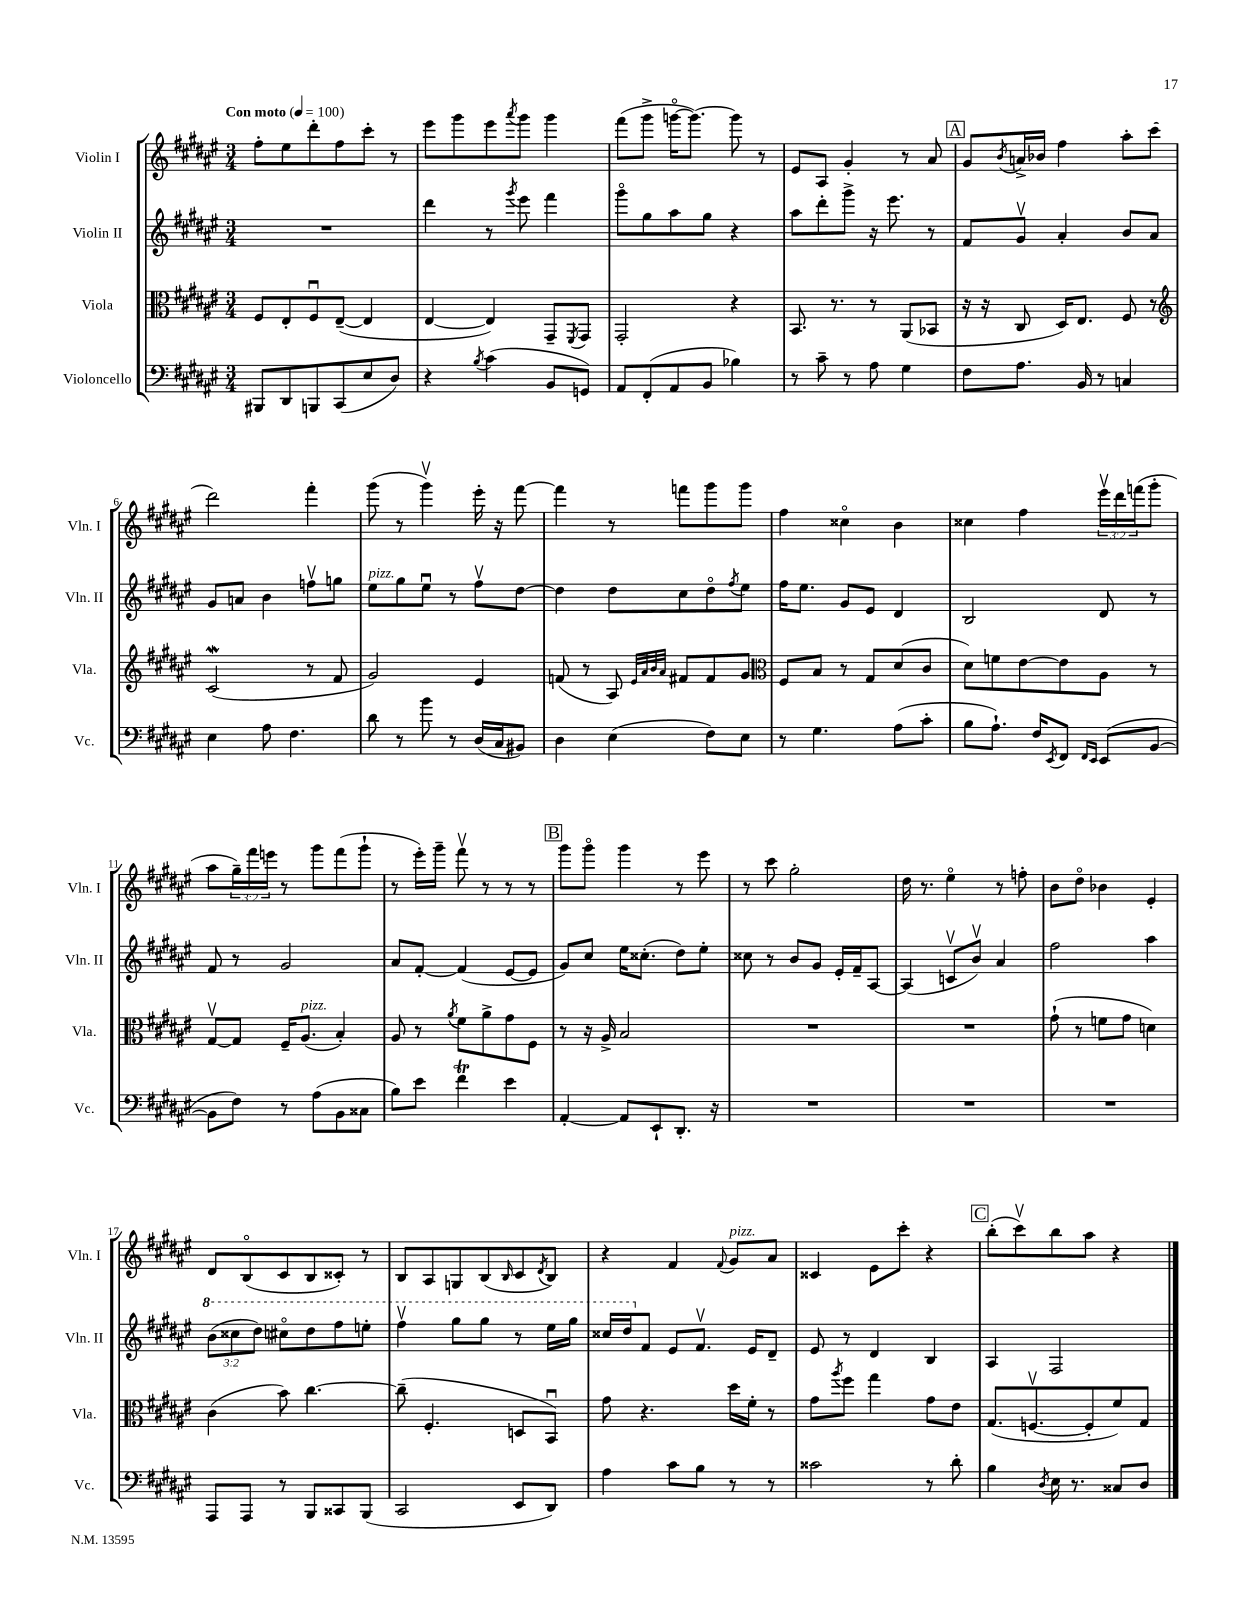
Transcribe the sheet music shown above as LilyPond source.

<<
\new StaffGroup <<
\new Staff = "s0" \with { instrumentName = "Violin I" shortInstrumentName = "Vln. I" } {
    \clef treble \key fis \major \numericTimeSignature \time 3/4 \override Staff.TupletNumber.text = #tuplet-number::calc-fraction-text \tempo "Con moto" 4 = 100
    fis''8-. eis''8 dis'''8-. fis''8 cis'''8-. r8 |
    eis'''8 gis'''8 eis'''8 \acciaccatura { ais'''8 } gis'''8 gis'''4 |
    fis'''8( gis'''8-> g'''16~\flageolet g'''8.~) g'''8 r8 |
    eis'8 ais8 gis'4-. r8 ais'8 |
    \mark \markup { \box "A" } gis'8 \acciaccatura { b'8 } a'16-> bes'16 fis''4 ais''8-. cis'''8( |
    dis'''2) fis'''4-. |
    gis'''8( r8 gis'''4\upbow) eis'''16-. r16 fis'''8~ |
    fis'''4 r8 f'''8 gis'''8 gis'''8 |
    fis''4 cisis''4\flageolet b'4 |
    cisis''4 fis''4 \tuplet 3/2 { eis'''16\upbow dis'''16 f'''16( } gis'''8-. |
    ais''8 \tuplet 3/2 { gis''16--) fis'''16 e'''16 } r8 gis'''8 fis'''8( gis'''8-! |
    r8 eis'''16-.) gis'''16-- fis'''8\upbow r8 r8 r8 |
    \mark \markup { \box "B" } gis'''8 gis'''8\flageolet gis'''4 r8 eis'''8 |
    r8 cis'''8 gis''2-. |
    dis''16 r8. eis''4\flageolet r8 f''8-. |
    b'8 dis''8\flageolet bes'4 eis'4-. |
    dis'8 b8\flageolet( cis'8 b8 cisis'8-.) r8 |
    b8 ais8 g8 b8( \grace { b16 } cis'8 \acciaccatura { dis'8 } b8) |
    r4 fis'4 \appoggiatura { fis'8 } gis'8^\markup { \italic "pizz." } ais'8 |
    cisis'4 eis'8 cis'''8-. r4 |
    \mark \markup { \box "C" } b''8-.( cis'''8\upbow) b''8 ais''8 r4 \bar "|." |
}
\new Staff = "s1" \with { instrumentName = "Violin II" shortInstrumentName = "Vln. II" } {
    \clef treble \key fis \major \numericTimeSignature \time 3/4 \override Staff.TupletNumber.text = #tuplet-number::calc-fraction-text
    R2. |
    dis'''4 r8 \acciaccatura { gis'''8 } eis'''8 fis'''4 |
    gis'''8\flageolet gis''8 ais''8 gis''8 r4 |
    ais''8 dis'''8-. gis'''8-> r16 eis'''8. r8 |
    \mark \markup { \box "A" } fis'8 gis'8\upbow ais'4-. b'8 ais'8 |
    gis'8 a'8 b'4 f''8\upbow g''8 |
    eis''8^\markup { \italic "pizz." } gis''8 eis''8\downbow r8 fis''8\upbow dis''8~ |
    dis''4 dis''8 cis''8 dis''8\flageolet \acciaccatura { fis''8 } eis''8 |
    fis''16 eis''8. gis'8 eis'8 dis'4 |
    b2 dis'8 r8 |
    fis'8 r8 gis'2 |
    ais'8 fis'8~-. fis'4( eis'8~ eis'8 |
    \mark \markup { \box "B" } gis'8) cis''8 eis''16 cisis''8.-.( dis''8) eis''8-. |
    cisis''8 r8 b'8 gis'8 eis'16-. fis'16-- ais8~ |
    ais4( c'8\upbow b'8\upbow) ais'4 |
    fis''2 ais''4 |
    \tuplet 3/2 { \ottava #1 b''8( cisis'''8 dis'''8) } cis'''8\flageolet dis'''8 fis'''8 e'''8-. |
    fis'''4\upbow gis'''8 gis'''8 r8 eis'''16 gis'''16 |
    cisis'''16 dis'''16 \ottava #0 fis'8 eis'8 fis'8.\upbow eis'16 dis'8-- |
    eis'8 r8 dis'4 b4 |
    \mark \markup { \box "C" } ais4 fis2 \bar "|." |
}
\new Staff = "s2" \with { instrumentName = "Viola" shortInstrumentName = "Vla." } {
    \clef alto \key fis \major \numericTimeSignature \time 3/4
    fis8 eis8-. fis8\downbow eis8~--( eis4 |
    eis4~ eis4) gis,8-- \acciaccatura { fis,8 } gis,8 |
    gis,2-. r4 |
    b,8. r8. r8 ais,8( bes,8 |
    \mark \markup { \box "A" } r16 r16 cis8 dis16) eis8. fis8 r8 |
    \clef treble cis'2\mordent( r8 fis'8 |
    gis'2) eis'4 |
    f'8( r8 ais8) \grace { eis'32 ais'32 b'32 ais'32 } fis'8 fis'8 gis'8 |
    \clef alto fis8 b8 r8 gis8 dis'8( cis'8 |
    dis'8) f'8 eis'8~ eis'8 ais8 r8 |
    gis8~\upbow gis8 fis16-- ais8.^\markup { \italic "pizz." }( b4-.) |
    ais8 r8 \acciaccatura { ais'8 } fis'8 ais'8-> gis'8 fis8 |
    \mark \markup { \box "B" } r8 r16 ais16-> b2 |
    R2. |
    R2. |
    gis'8-!( r8 f'8 gis'8 d'4) |
    cis'4( b'8) cis''4.~ |
    cis''8--( fis4.-. d8 b,8\downbow) |
    gis'8 r4. dis''16 fis'16-. r8 |
    gis'8 \acciaccatura { ais''8 } fis''8 gis''4 gis'8 eis'8 |
    \mark \markup { \box "C" } gis8.( f8.~\upbow f8-. fis'8) gis8 \bar "|." |
}
\new Staff = "s3" \with { instrumentName = "Violoncello" shortInstrumentName = "Vc." } {
    \clef bass \key fis \major \numericTimeSignature \time 3/4
    bis,,8 dis,8 b,,8 cis,8( eis8 dis8) |
    r4 \acciaccatura { b8 } cis'4( b,8 g,8) |
    ais,8 fis,8-.( ais,8 b,8 bes4) |
    r8 cis'8-- r8 ais8 gis4 |
    \mark \markup { \box "A" } fis8 ais8. b,16 r8 c4 |
    eis4 ais8 fis4. |
    dis'8 r8 b'8 r8 dis16( cis16 bis,8) |
    dis4 eis4( fis8) eis8 |
    r8 gis4. ais8( cis'8-. |
    b8 ais8.-!) fis16 \acciaccatura { eis,8 } fis,8 \grace { fis,16 eis,16 } eis,8( b,8~ |
    b,8 fis8) r8 ais8( b,8 cisis8 |
    b8) eis'8 fis'4\trill eis'4 |
    \mark \markup { \box "B" } ais,4~-. ais,8 eis,8-! dis,8.-. r16 |
    R2. |
    R2. |
    R2. |
    ais,,8 ais,,8 r8 b,,8 cisis,8 b,,8( |
    cis,2 eis,8 dis,8) |
    ais4 cis'8 b8 r8 r8 |
    cisis'2 r8 dis'8-. |
    \mark \markup { \box "C" } b4 \acciaccatura { dis8 } eis16 r8. cisis8 dis8 \bar "|." |
}
>>
>>
